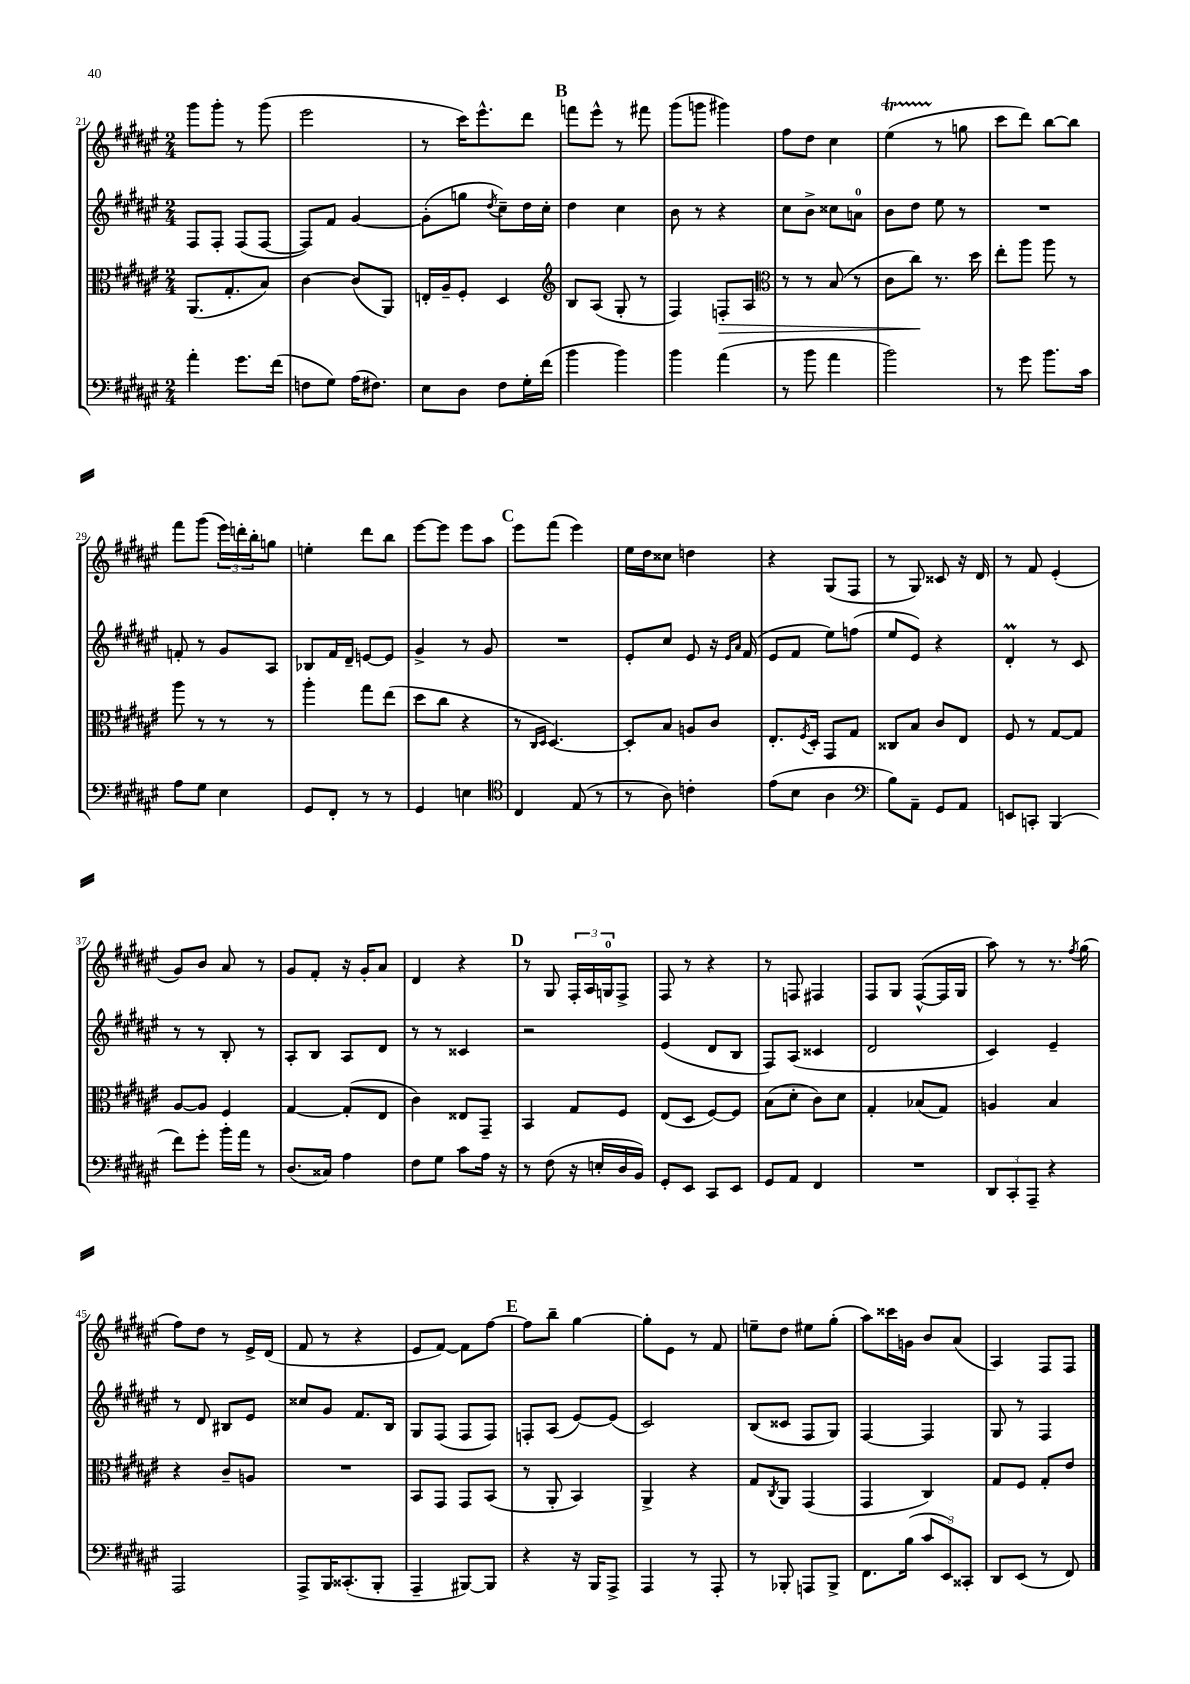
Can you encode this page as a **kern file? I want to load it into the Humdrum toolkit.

**kern	**kern	**dynam	**kern	**kern
*part4	*part3	*part3	*part2	*part1
*staff4	*staff3	*staff3	*staff2	*staff1
*clefF4	*clefC3	*	*clefG2	*clefG2
*k[f#c#g#d#a#e#]	*k[f#c#g#d#a#e#]	*	*k[f#c#g#d#a#e#]	*k[f#c#g#d#a#e#]
*M2/4	*M2/4	*	*M2/4	*M2/4
=21	=21	=21	=21	=21
4a#'\	(8.AA#/L	.	8F#/L	8ggg#\L
.	.	.	8F#'/J	8ggg#'\J
.	8.G#'/	.	.	.
8.g#\L	.	.	(8F#/L	8r
.	8B/J)	.	[8F#/J	(8ggg#\
(16f#\Jk	.	.	.	.
=22	=22	=22	=22	=22
8Fn\L	[4c#\	.	8F#/L])	2eee#\
8G#\J)	.	.	8f#/J	.
(16A#\KL	(8c#/L]	.	[4g#/	.
8.F#X\J)	.	.	.	.
.	8AA#/J)	.	.	.
=23	=23	=23	=23	=23
8E#\L	16En'/LL	.	(8g#'\L]	8r
.	16A#~/J	.	.	.
8D#\J	8F#'/J	.	8ggn\J	16ccc#\KL)
.	.	.	.	8.eee#^^\
.	.	.	8qdd#/	.
8F#\L	4D#/	.	8cc#~\L)	.
16G#'\L	.	.	16dd#\L	8ddd#\J
(16f#\JJ	.	.	16cc#'\JJ	.
!!LO:REH:place=s1:t=B
=24	=24	=24	=24	=24
*	*clefG2	*	*	*
4b\	8B/L	.	4dd#\	8fffn\L
.	(8A#/J	.	.	8eee#^^\J
4b\)	8G#'/	.	4cc#\	8r
.	8r	.	.	8fff#X\
=25	=25	=25	=25	=25
4b\	4F#/)	.	8b\	(8ggg#\L
.	.	.	8r	8gggn\J
!	!	!LO:HP:b	!	!
(4a#\	8Fn'/L	>	4r	4ggg#X\)
.	8A#/J	.	.	.
=26	=26	=26	=26	=26
*	*clefC3	*	*	*
8r	8r	.	8cc#\L	8ff#\L
8b\	8r	.	8b^\J	8dd#\J
4a#\	(8B/	.	8cc##X\L	4cc#\
.	8r	.	8an\J	.
=27	=27	=27	=27	=27
2b\)	8c#\L	.	8b\L	(4ee#t\
.	8cc#\J)	.	8dd#\J	.
.	8.r	]	8ee#\	8r
.	.	.	8r	8ggn\
.	16dd#\	.	.	.
=28	=28	=28	=28	=28
8r	8ee#'\L	.	2r	8ccc#\L
8g#\	8aa#\J	.	.	8ddd#\J)
8.b\L	8aa#\	.	.	[8bb\L
.	8r	.	.	8bb\J]
16c#\Jk	.	.	.	.
!!LO:LB:g=z
=29	=29	=29	=29	=29
8A#\L	8aa#\	.	8fn'/	8fff#\L
8G#\J	8r	.	8r	(8ggg#\J
4E#\	8r	.	8g#/L	24eee#\LL)
.	.	.	.	24dddn'\
.	.	.	.	24bb'\J
.	8r	.	8A#/J	8ggn\J
=30	=30	=30	=30	=30
8GG#/L	4aa#'\	.	8B-X/L	4een'\
8FF#'/J	.	.	16f#/L	.
.	.	.	16d#~/JJ	.
8r	8gg#\L	.	[8en/L	8ddd#\L
8r	(8ee#\J	.	8e/J]	8bb\J
=31	=31	=31	=31	=31
4GG#/	8dd#\L	.	4g#^/	[8eee#\L
.	8cc#\J	.	.	8eee#\J]
4En\	4r	.	8r	8eee#\L
.	.	.	8g#/	8aa#\J
!!LO:REH:place=s1:t=C
=32	=32	=32	=32	=32
*clefC4	*	*	*	*
4C#/	8r	.	2r	8eee#\L
.	16qqC#/LL	.	.	.
.	16qqD#/JJ	.	.	.
.	[4.D#/)	.	.	(8fff#\J
(8E#/	.	.	.	4eee#\)
8r	.	.	.	.
=33	=33	=33	=33	=33
8r	8D#'/L]	.	8e#'/L	16ee#\LL
.	.	.	.	16dd#\J
8A#\)	8B/J	.	8cc#/J	8cc##X\J
4cn'\	8An/L	.	8e#/	4ddn\
.	8c#/J	.	16r	.
.	.	.	16qqe#/LL	.
.	.	.	16qqa#/JJ	.
.	.	.	(16f#/	.
=34	=34	=34	=34	=34
(8e#\L	8.E#'/L	.	8e#/L	4r
8B\J	.	.	8f#/J	.
.	8qF#/	.	.	.
.	16D#'/Jk	.	.	.
4A#\	8GG#/L	.	8ee#\L)	(8G#/L
.	8G#/J	.	(8ffn\J	8F#/J
=35	=35	=35	=35	=35
*clefF4	*	*	*	*
8B\L)	8C##X/L	.	8ee#/L	8r
8AA#~\J	8B/J	.	8e#/J)	8G#/)
8GG#/L	8c#/L	.	4r	8c##X/
8AA#/J	8E#/J	.	.	16r
.	.	.	.	16d#/
=36	=36	=36	=36	=36
8EEn/L	8F#/	.	4d#M'/	8r
8CCn'/J	8r	.	.	8f#/
(4BBB/	[8G#/L	.	8r	(4e#'/
.	8G#/J]	.	8c#/	.
!!LO:LB:g=z
=37	=37	=37	=37	=37
8f#\L)	[8A#/L	.	8r	8g#/L)
8g#'\J	8A#/J]	.	8r	8b/J
16b'\LL	4F#/	.	8B'/	8a#/
16a#\JJ	.	.	.	.
8r	.	.	8r	8r
=38	=38	=38	=38	=38
(8.D#/L	[4G#/	.	8A#'/L	8g#/L
.	.	.	8B/J	8f#'/J
16C##X/Jk)	.	.	.	.
4A#\	(8G#'/L]	.	8A#/L	16r
.	.	.	.	16g#'/KL
.	8E#/J	.	8d#/J	8a#/J
=39	=39	=39	=39	=39
8F#\L	4c#\)	.	8r	4d#/
8G#\J	.	.	8r	.
8c#\L	8E##X/L	.	4c##X/	4r
16A#\Jk	8GG#~/J	.	.	.
16r	.	.	.	.
!!LO:REH:place=s1:t=D
=40	=40	=40	=40	=40
8r	4BB/	.	2r	8r
(8F#\	.	.	.	8G#/
16r	8G#/L	.	.	24F#'/LL
.	.	.	.	24A#/
16En'/LL	.	.	.	.
.	.	.	.	24Gn/J
16D#/	8F#/J	.	.	8F#^/J
16BB/JJ)	.	.	.	.
=41	=41	=41	=41	=41
8GG#'/L	(8E#/L	.	(4e#/	8F#/
8EE#/J	8D#/J	.	.	8r
8CC#/L	[8F#/L)	.	8d#/L	4r
8EE#/J	8F#/J]	.	8B/J	.
=42	=42	=42	=42	=42
8GG#/L	(8B\L	.	8F#/L)	8r
8AA#/J	8d#'\J	.	(8A#/J	8Fn/
4FF#/	8c#\L)	.	4c##X/	4F#X/
.	8d#\J	.	.	.
=43	=43	=43	=43	=43
2r	4G#'/	.	2d#/	8F#/L
.	.	.	.	8G#/J
.	(8B-X/L	.	.	([8F#^^/L
.	8G#/J)	.	.	16F#/L]
.	.	.	.	16G#/JJ
=44	=44	=44	=44	=44
12DD#/L	4An/	.	4c#/)	8aa#\)
12CC#'/	.	.	.	.
.	.	.	.	8r
12AAA#~/J	.	.	.	.
4r	4B/	.	4e#~/	8.r
.	.	.	.	8qff#/
.	.	.	.	(16gg#\
!!LO:LB:g=z
=45	=45	=45	=45	=45
2AAA#/	4r	.	8r	8ff#\L)
.	.	.	8d#/	8dd#\J
.	8c#~/L	.	8B#X/L	8r
.	8An/J	.	8e#/J	16e#^/LL
.	.	.	.	(16d#/JJ
=46	=46	=46	=46	=46
8AAA#^/L	2r	.	8cc##X/L	8f#/
16BBB/K	.	.	8g#/J	8r
(8.CC##X'/	.	.	.	.
.	.	.	8.f#/L	4r
8BBB'/J	.	.	.	.
.	.	.	16B/Jk	.
=47	=47	=47	=47	=47
4AAA#~/	8BB/L	.	8G#/L	8e#/L
.	8GG#/J	.	(8F#/J	[8f#/J)
[8BBB#X/L)	8GG#/L	.	8F#/L	8f#\L]
8BBB#/J]	(8BB/J	.	8F#/J)	[8ff#\J
!!LO:REH:place=s1:t=E
=48	=48	=48	=48	=48
4r	8r	.	8Fn'/L	8ff#\L]
.	8AA#'/	.	(8A#/J	8bb~\J
16r	4BB/)	.	[8e#/L)	[4gg#\
16BBB/KL	.	.	.	.
8AAA#^/J	.	.	(8e#/J]	.
=49	=49	=49	=49	=49
4AAA#/	4AA#^/	.	2c#/)	8gg#'\L]
.	.	.	.	8e#\J
8r	4r	.	.	8r
8AAA#'/	.	.	.	8f#/
=50	=50	=50	=50	=50
8r	8G#/L	.	(8B/L	8een~\L
.	8qC#/	.	.	.
8BBB-X'/	8AA#/J	.	8c##X/J	8dd#\J
8AAAn/L	(4GG#/	.	8F#/L	8ee#X\L
8BBB-^/J	.	.	8G#/J)	(8gg#'\J
=51	=51	=51	=51	=51
8.FF#\L	4GG#/	.	[4F#/	8aa#\L)
.	.	.	.	16ccc##X\L
(16B\Jk	.	.	.	16gn\JJ
12c#/L	4C#/)	.	4F#/]	8b/L
12EE#/)	.	.	.	.
.	.	.	.	(8a#/J
12CC##X'/J	.	.	.	.
=52	=52	=52	=52	=52
8DD#/L	8G#/L	.	8G#/	4A#/)
(8EE#/J	8F#/J	.	8r	.
8r	8G#'/L	.	4F#/	8F#/L
8FF#/)	8e#/J	.	.	8F#/J
==	==	==	==	==
*-	*-	*-	*-	*-
